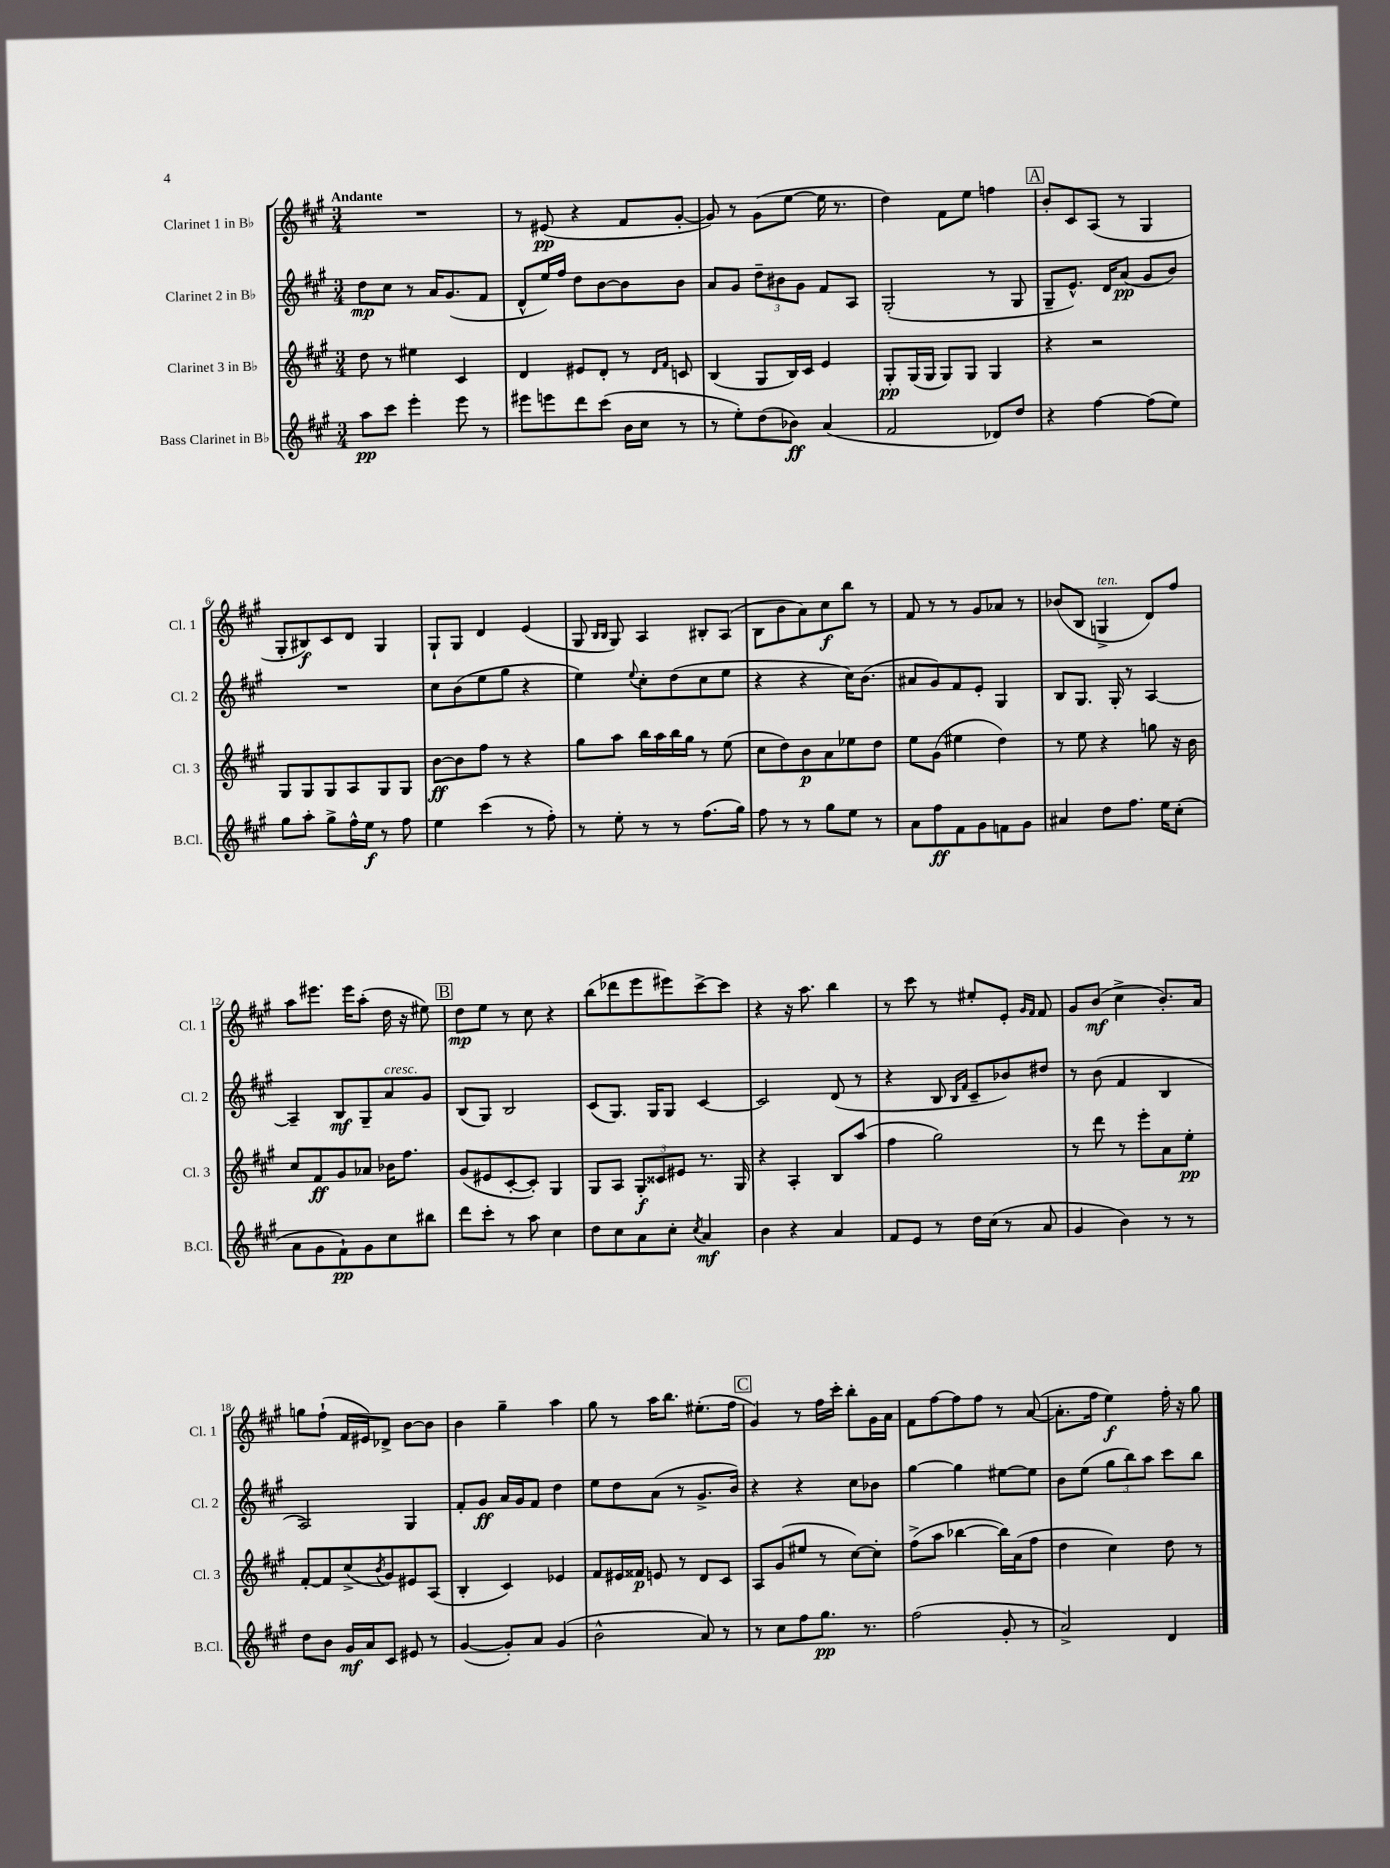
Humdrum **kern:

**kern	**kern	**kern	**kern
*staff4	*staff3	*staff2	*staff1
*clefG2	*clefG2	*clefG2	*clefG2
*k[f#c#g#]	*k[f#c#g#]	*k[f#c#g#]	*k[f#c#g#]
*M3/4	*M3/4	*M3/4	*M3/4
8aa\L	8dd\	8dd\L	2.r
8ccc#\J	8r	8cc#\J	.
4eee'\	4ee#\	8r	.
.	.	16a/LK	.
.	.	(8.g#/	.
8eee\	4c#/	.	.
8r	.	8f#/J	.
=	=	=	=
8eee#\L	4d/	8d^^/L	8r
8eee\	.	16ee/L)	(8e#/
.	.	16ff#/JJ	.
8ddd\	8e#/L	8dd\L	4r
(8ccc#\J	8d'/J	[8b\	.
16b\LL	8r	8b\]	8f#/L
16cc#\JJ	.	.	.
.	16qqd/LL	.	.
.	16qqf#/JJ	.	.
8r	8c/	8b\J	[8g#'/J
=	=	=	=
8r	(4B/	8a/L	8g#/])
8ee'\L)	.	8g#/J	8r
(8dd\	8G#/L	12dd~\L	(8g#\L
.	.	12b#\	.
8b-\J)	16B/L)	.	[8ee\J
.	.	12g#\J	.
.	16c#/JJ	.	.
(4a/	4e/	8f#/L	16ee\]
.	.	.	8.r
.	.	8A/J	.
=	=	=	=
2f#/	8G#'/L	(2G#'/	4dd\)
.	(16G#/L	.	.
.	16G#/JJ	.	.
.	8G#/L)	.	8f#\L
.	8G#/J	.	8ee\J
8d-/L)	4G#/	8r	4ff\
8dd/J	.	8G#/	.
=	=	=	=
4r	4r	8G#~/L	8b'/L
.	.	8.e^^/J)	8c#/
[4ff#\	2r	.	(8A/J
.	.	16d/LK	.
.	.	(8a/J	8r
(8ff#\]L	.	8g#/L	4G#/
8ee\J)	.	8b/J)	.
=	=	=	=
8gg#\L	8G#/L	2.r	8G#'/L
8aa'\J	8G#/	.	8B#/)
8gg#^\L	8G#/	.	8c#/
16ff#^^\L	8A/	.	8d/J
16ee\JJ	.	.	.
8r	8G#/	.	4G#/
8ff#\	8G#/J	.	.
=	=	=	=
4ee\	[8b\L	8cc#\L	8G#`/L
.	8b\]	(8b\	8G#/J
(4ccc#\	8ff#\J	8ee\	4d/
.	8r	8gg#\J	.
8r	4r	4r	(4e/
8ff#'\)	.	.	.
=	=	=	=
8r	8gg#\L	4ee\)	8G#/
.	.	.	16qqB/LL
.	.	.	16qqB/JJ
8ee'\	8aa\J	.	8G#/)
.	.	8qqee/	.
8r	16bb\LL	8cc#'\L	4A/
.	16aa\	.	.
8r	16bb\	(8dd\	.
.	16gg#\JJ	.	.
(8.ff#\L	8r	8cc#\	8B#'/L
.	(8ee\	8ee\J	(8A/J
16gg#\Jk)	.	.	.
=	=	=	=
8ff#\	8cc#\L	4r	8B\L
8r	8dd\)	.	8b\
8r	8b\	4r	8a\)
8gg#\L	8a\	.	8cc#\
8ee\J	8ee-\	16cc#\LK)	8bb\J
.	.	(8.b\J	.
8r	8dd\J	.	8r
=	=	=	=
8a\L	8ee\L	8a#/L	8f#/
8ff#\	(8g#\J	8g#/)	8r
8f#\	4ee#\	8f#/	8r
8g#\	.	8e'/J	8g#/L
8f\	4dd\)	4G#/	8a-/J
8g#\J	.	.	8r
=	=	=	=
4a#/	8r	8B/L	(8b-/L
.	8ee\	8.G#/J	8B/J
8dd\L	4r	.	4G^/
.	.	16G#'/	.
8.ff#\J	.	8r	.
.	8gg\	[4A/	8d/L)
16ee\LK	.	.	.
(8cc#'\J	16r	.	8ff#/J
.	16b\	.	.
=	=	=	=
8a\L	8cc#/L	4A~/]	8aa\L
8g#\	8f#/	.	8.eee#\J
8f#`\)	8g#/	8B/L	.
.	.	.	16eee#\LK
8g#\	8a-/J	8G#~/	(8aa'\J
8cc#\	16b-\LK	8a/	16dd\
.	8.ff#\J	.	16r
8bb#\J	.	8g#/J	8ee#\)
=	=	=	=
8ddd\L	(8g#/L	(8B/L	8dd\L
8ccc#'\J	8e#/	8G#/J)	8ee\J
8r	[8c#'/	2B/	8r
8aa\	8c#'/]J)	.	8cc#\
4cc#\	4G#/	.	4r
=	=	=	=
8dd\L	8G#/L	(8c#/L	(8bb\L
8cc#\	8A/J	8.G#/J)	8ddd-\
8a\	12G#'/L	.	8eee\
.	.	16G#/LK	.
.	12c##/	.	.
8cc#'\J	.	8G#/J	8eee#\)
.	12e#/J	.	.
8qcc#/	.	.	.
4a/	8.r	[4c#/	[8ccc#^\
.	.	.	8ccc#\]J
.	16G#/	.	.
=	=	=	=
4b\	4r	2c#/]	4r
4r	4A'/	.	16r
.	.	.	8.aa\
4a/	8B/L	(8d/	4bb\
.	(8aa/J	8r	.
=	=	=	=
8f#/L	4ff#\	4r	8r
8e/J	.	.	8ccc#\
8r	2gg#\)	8B/	8r
.	.	16qqB/LL	.
.	.	16qqf#/JJ	.
16dd\LL	.	8c#~/L	8ee#'/L
(16cc#\JJ	.	.	.
8r	.	8b-/)	8e'/J
.	.	.	16qqg#/LL
.	.	.	16qqf#/JJ
8a/	.	8dd#/J	8f#/
=	=	=	=
4g#/	8r	8r	8g#/L
.	8ddd\	(8b\	(8b/J
4b\)	8r	4f#/	4cc#^\
.	8eee'\L	.	.
8r	8a\	4B/	8.b'/L)
8r	8ee'\J	.	.
.	.	.	16a/Jk
=	=	=	=
8dd\L	[8f#'/L	2A/)	8gg\L
8b\J	8f#/]	.	(8ff#`\J
16g#/LL	(8cc#^/	.	16f#/LL
16a/J	.	.	16e#/J)
.	8qb/	.	.
8c#/J	8g#/)	.	8d-^/J
8e#/	8e#/	4G#/	[8b\L
8r	(8A/J	.	8b\]J
=	=	=	=
([4g#/	4B'/	8f#'/L	4b\
.	.	8g#/J	.
8g#'/]L)	4c#/)	16a/LL	4gg#~\
.	.	16g#/J	.
8a/J	.	8f#/J	.
(4g#/	4e-/	4dd\	4aa\
=	=	=	=
2b^^\	8f#/L	8ee\L	8gg#\
.	16e#/L	8dd\	8r
.	16f##/JJ	.	.
.	8e/	(8a\J	16aa\LK
.	.	.	8.bb\J
.	8r	8r	.
8a/)	8d/L	8.g#^/L	(8.ee#'\L
8r	8c#/J	.	.
.	.	16b/Jk)	16ff#\Jk
=	=	=	=
8r	8A/L	4r	4g#/)
8cc#\L	(8g#/	.	.
8ff#\	8ee#/J	4r	8r
8.gg#\J	8r	.	16ff#\LL
.	.	.	16ccc#'\JJ
.	[8cc#\L)	8cc#\L	8bb'\L
8.r	.	.	.
.	8cc#'\]J	8b-\J	16g#\L
.	.	.	16a\JJ
=	=	=	=
(2ff#\	(8ff#^\L	[4gg#\	8f#\L
.	8aa\J	.	[8ff#\
.	[4bb-\	4gg#\]	8ff#\]
.	.	.	8ff#\J
8g#'/	16bb-\]LL)	[8ee#\L	8r
.	(16a\J	.	.
8r	8ff#\J	8ee#\]J	([8a/
=	=	=	=
2a^/)	4dd\	8b\L	8.a'\]L
.	.	(8ee\J	.
.	.	.	16ff#\Jk
.	4cc#\)	12gg#\L	4ee\)
.	.	12bb\)	.
.	.	12aa\J	.
4d/	8dd\	8ccc#\L	16ff#'\
.	.	.	16r
.	8r	8bb\J	8gg#\
==	==	==	==
*-	*-	*-	*-
